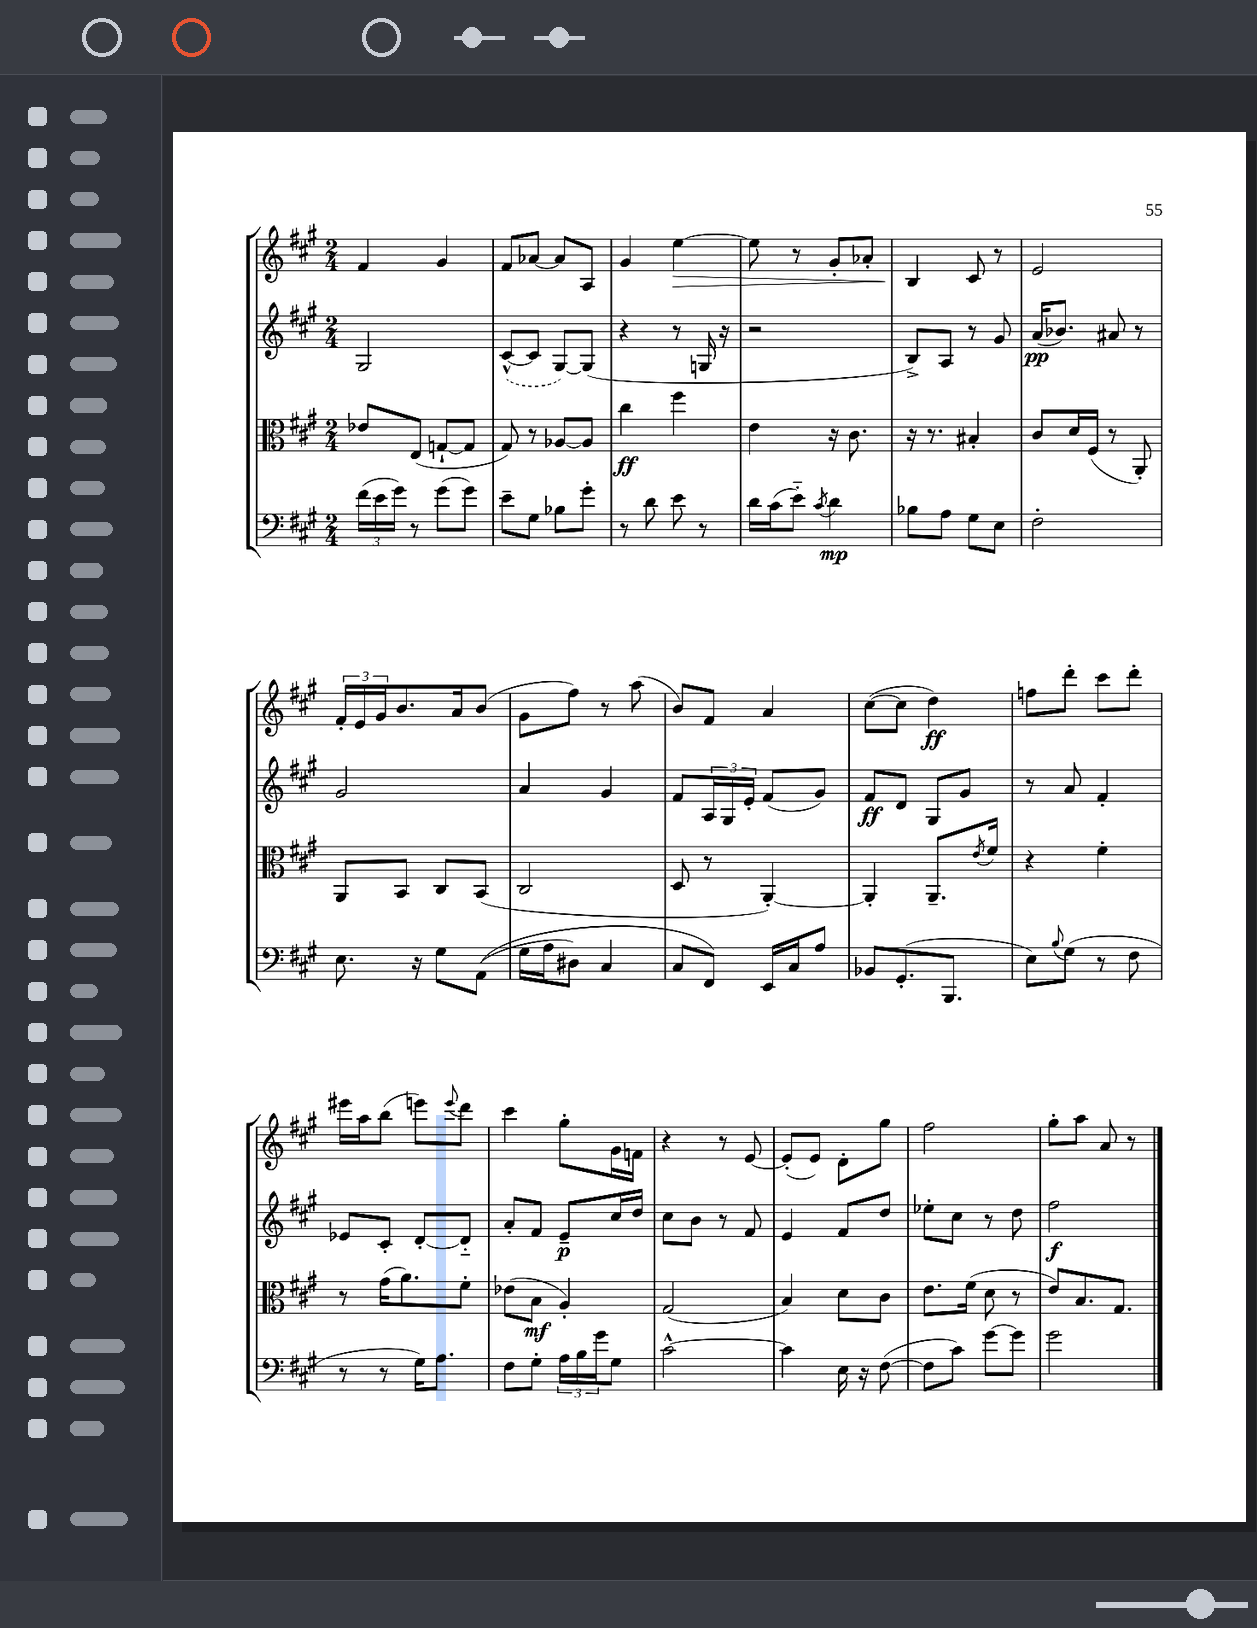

**kern	**kern	**kern	**kern
*staff4	*staff3	*staff2	*staff1
*clefF4	*clefC3	*clefG2	*clefG2
*k[f#c#g#]	*k[f#c#g#]	*k[f#c#g#]	*k[f#c#g#]
*M2/4	*M2/4	*M2/4	*M2/4
(24f#	8e-	2G#	4f#
24e	.	.	.
24g#)	.	.	.
8r	(8E	.	.
(8g#	[8G`	.	4g#
8g#)	8G]	.	.
=	=	=	=
8e~	8G#)	([8c#^^	8f#
8G#	8r	8c#]	[8a-
8B-	[8A-	[8G#)	8a-]
8g#'	8A-]	(8G#]	8A
=	=	=	=
8r	4cc#	4r	4g#
8d	.	.	.
8e	4ff#	8r	[4ee
8r	.	16G	.
.	.	16r	.
=	=	=	=
16d	4e	2r	8ee]
(16c#	.	.	.
8e'~)	.	.	8r
8qc#	.	.	.
4d	16r	.	8g#'
.	8.c#	.	.
.	.	.	8a-'
=	=	=	=
8B-	16r	8B^)	4B
.	8.r	.	.
8A	.	8A	.
8G#	4B#'	8r	8c#
8E	.	8g#	8r
=	=	=	=
2F#'	8c#	(16a	2e
.	.	8.b-)	.
.	16d	.	.
.	(16F#	.	.
.	8r	8a#	.
.	8AA')	8r	.
=	=	=	=
8.E	8AA	2g#	24f#'
.	.	.	24e
.	.	.	24g#
.	8BB	.	8.b
16r	.	.	.
8G#	8C#	.	.
.	.	.	16a
&((8AA	(8BB	.	(8b
=	=	=	=
16G#	2C#	4a	8g#
16A	.	.	.
8D#)	.	.	8ff#)
4C#	.	4g#	8r
.	.	.	(8aa
=	=	=	=
8C#	8D	8f#	8b)
8FF#&)	8r	24A	8f#
.	.	24G#	.
.	.	24e'	.
16EE	[4AA')	(8f#	4a
16C#	.	.	.
8A	.	8g#)	.
=	=	=	=
8BB-	4AA']	8f#	([8cc#
(8.GG#'	.	8d	8cc#]
.	8.AA~	8G#	4dd)
8.BBB	.	.	.
.	.	8g#	.
.	8qe	.	.
.	16f#	.	.
=	=	=	=
8E)	4r	8r	8ff
8qqB	.	.	.
(8G#	.	8a	8ddd'
8r	4f#'	4f#'	8ccc#
8F#	.	.	8ddd'
=	=	=	=
8r	8r	8e-	16eee#
.	.	.	16aa
8r	(16g#	8c#'	(8bb
.	8.a)	.	.
16G#)	.	[8d'	8eee)
8.A	.	.	.
.	.	.	8qqeee
.	8f#'	8d'~]	8ddd
=	=	=	=
8F#	(8e-	8a'	4ccc#
8G#'	8B	8f#	.
24A	4A')	8e~	8gg#'
24B	.	.	.
24g#	.	.	.
8G#	.	16cc#	16g#
.	.	16dd	16f
=	=	=	=
[2c#^^	(2G#	8cc#	4r
.	.	8b	.
.	.	8r	8r
.	.	8f#	[8e
=	=	=	=
4c#]	4B)	4e	(8e']
.	.	.	8e)
16E	8d	8f#	8d'
16r	.	.	.
([8F#	8c#	8dd	8gg#
=	=	=	=
8F#]	8.e	8ee-'	2ff#
8c#)	.	8cc#	.
.	(16f#	.	.
[8g#	8d	8r	.
8g#]	8r	8dd	.
=	=	=	=
2g#	8e)	2ff#	8gg#'
.	8.B	.	8aa
.	.	.	8a
.	8.G#	.	.
.	.	.	8r
==	==	==	==
*-	*-	*-	*-
